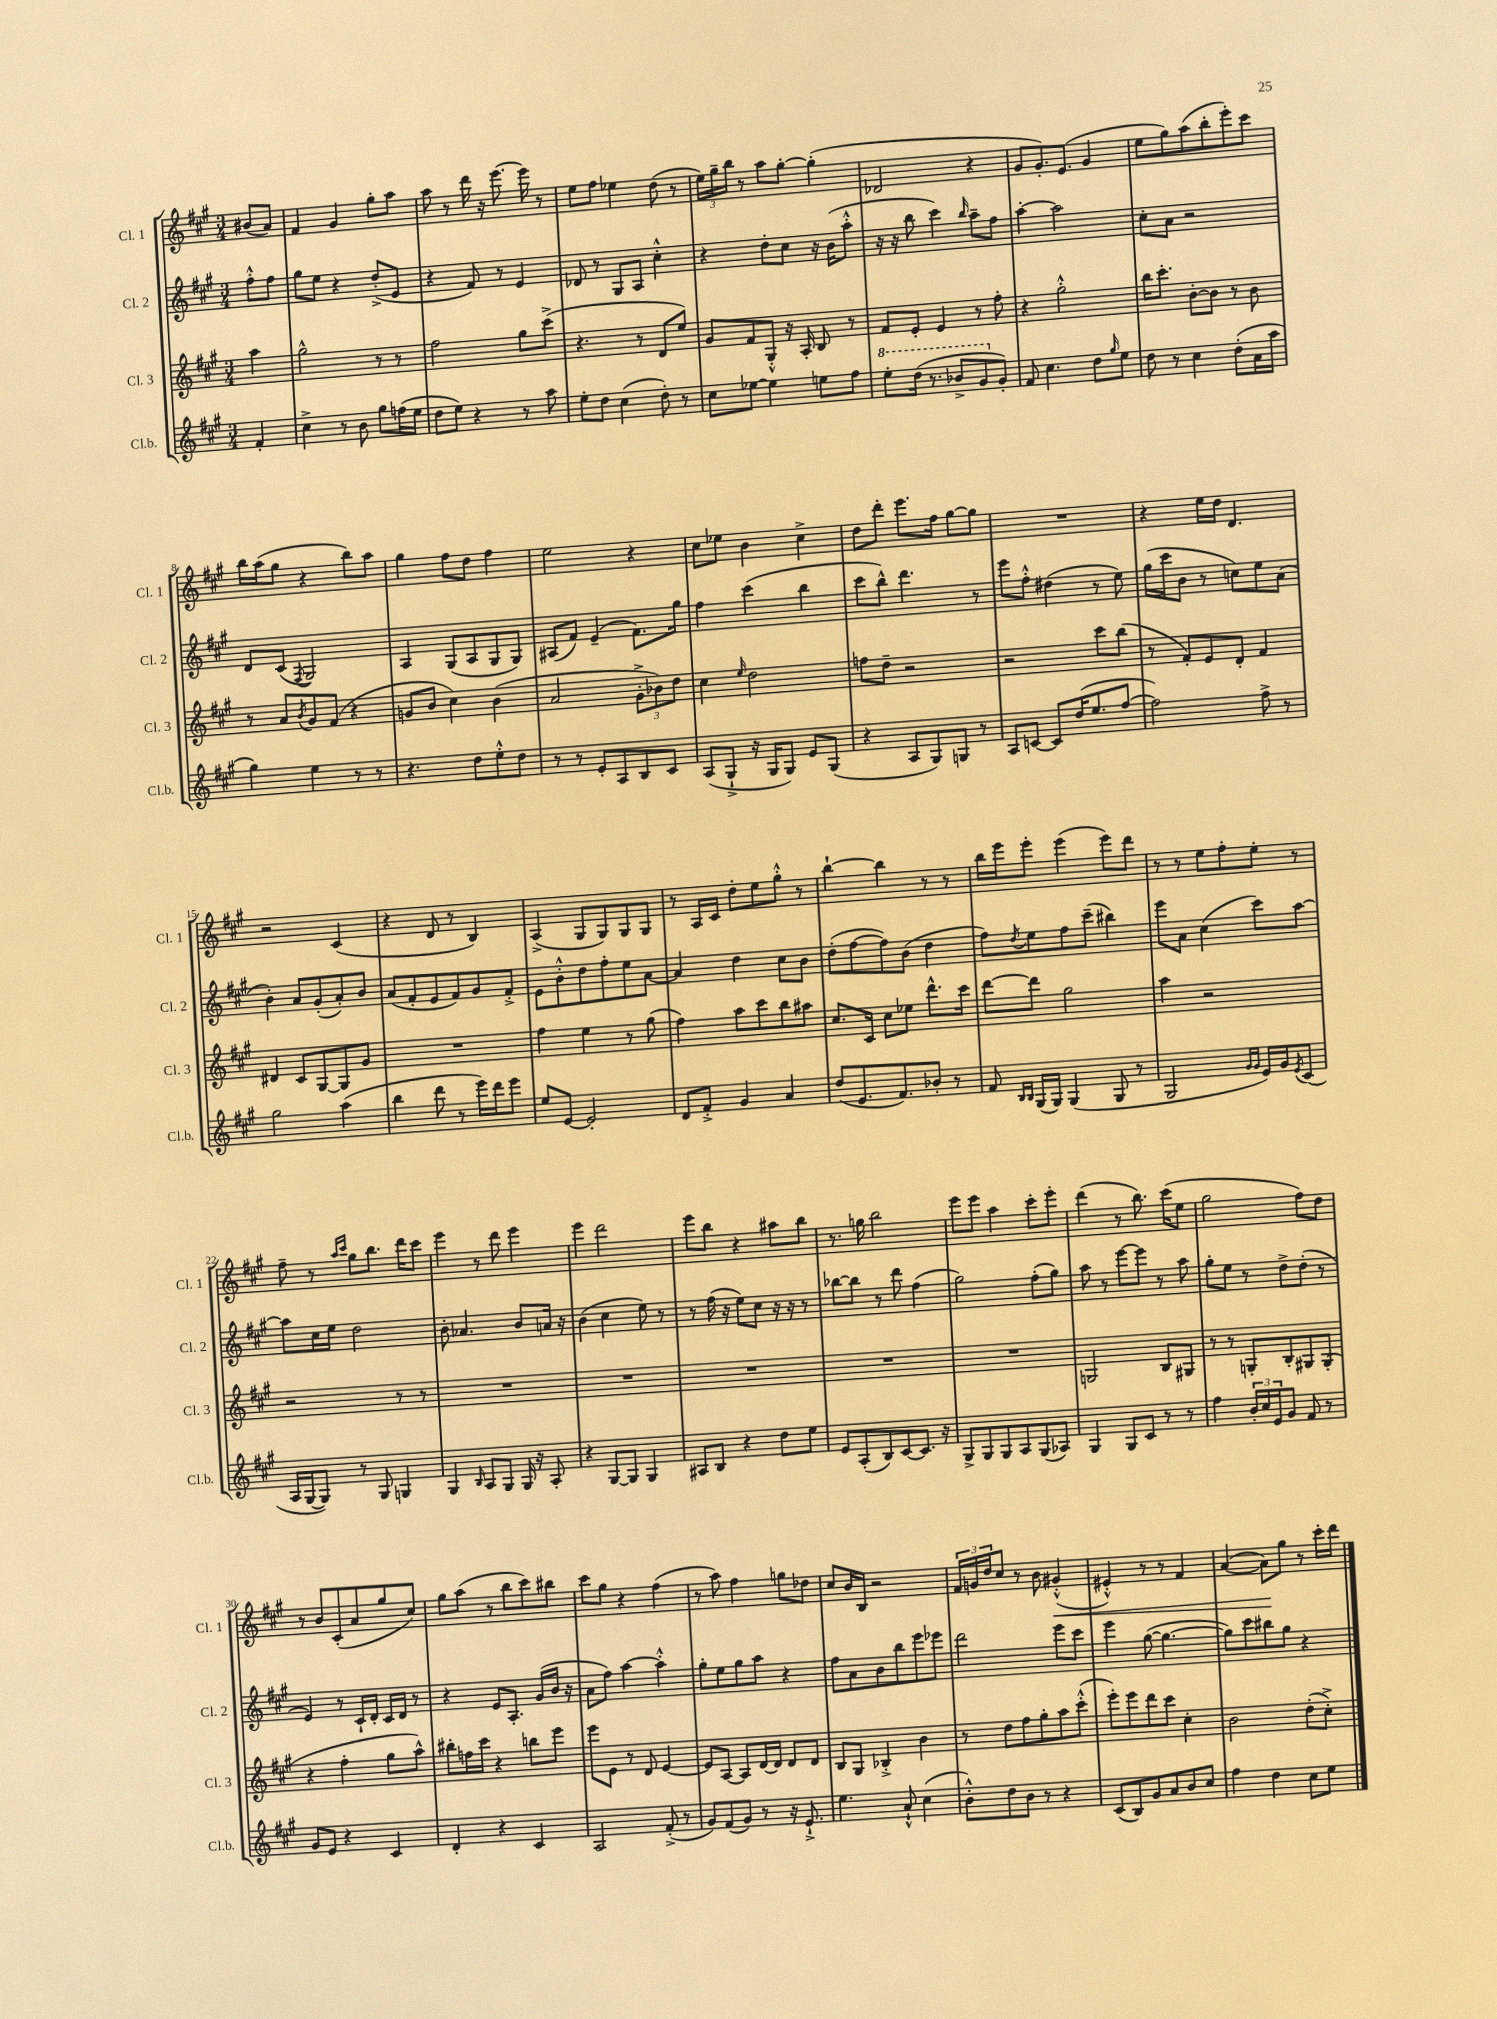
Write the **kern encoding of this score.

**kern	**kern	**kern	**kern	**dynam
*part4	*part3	*part2	*part1	*part1
*staff4	*staff3	*staff2	*staff1	*staff1
*I"Cl.b.	*I"Cl. 3	*I"Cl. 2	*I"Cl. 1	*
*I'Cl.b.	*I'Cl. 3	*I'Cl. 2	*I'Cl. 1	*
*clefG2	*clefG2	*clefG2	*clefG2	*
*k[f#c#g#]	*k[f#c#g#]	*k[f#c#g#]	*k[f#c#g#]	*
*M3/4	*M3/4	*M3/4	*M3/4	*
=	=	=	=	=
4f#'/	4aa\	8ff#'^^\L	(8b#X/L	.
.	.	8ff#\J	8a/J)	.
=1	=1	=1	=1	=1
4cc#^\	2gg#^^\	8gg#\L	4f#/	.
.	.	8ee\J	.	.
8r	.	4r	4g#/	.
8b\	.	.	.	.
8gg#\L	8r	(8dd'^/L	8gg#'\L	.
(16ffn\L	8r	8e/J	8aa\J	.
16ee\JJ	.	.	.	.
=2	=2	=2	=2	=2
8dd\L	2ff#\	4r	8aa\	.
8ee\J)	.	.	8r	.
4r	.	8f#/)	16ddd\	.
.	.	.	16r	.
.	.	8r	[8.eee\	.
8r	8gg#\L	4e/	.	.
.	.	.	16eee\]	.
8aa\	(8ccc#^\J	.	8r	.
=3	=3	=3	=3	=3
8ee'\L	4.r	8d-X/	8ee\L	.
8dd\J	.	8r	8ff#\J	.
(4cc#\	.	8G#/L	4ee-X\	.
.	8r	8A/J	.	.
8dd'\)	8d/L	4cc#'^^\	(8dd\	.
8r	8ee/J)	.	8r	.
=4	=4	=4	=4	=4
8cc#\L	8g#/L	4r	24ee\LL)	.
.	.	.	24gg#~\	.
.	.	.	24bb\JJ	.
[8ee-X\J	8f#/	.	8r	.
4ee-\]	8G#'^^/J	8dd'\L	8aa\L	.
.	16r	8cc#\J	[8gg#'\J	.
.	16A'/	.	.	.
8een\L	8B/	16r	(4gg#'\]	.
.	.	(16b\KL	.	.
8ff#\J	8r	8aa'^^\J	.	.
=5	=5	=5	=5	=5
*8va	*	*	*	*
8eee'\L	8f#/L	16r	2d-X/	.
.	.	16r	.	.
(16ddd\Jk	8e'/J	8bb\	.	.
8.r	.	.	.	.
.	4e/	4ccc#\)	.	.
8bb-X^/L	.	.	.	.
.	.	16qqbb/	.	.
8gg#/	8r	8aa~\L	4r	.
*X8va	*	*	*	*
8g#'/J)	8ff#'\	8ff#\J	.	.
=6	=6	=6	=6	=6
8f#/	4r	[4aa'\	8g#/L	.
4.cc#\	.	.	8.g#'/)	.
.	2gg#'^^\	2aa\]	.	.
.	.	.	(8.e/J	.
8dd\L	.	.	4g#/	.
16qqgg#/	.	.	.	.
8ee\J	.	.	.	.
=7	=7	=7	=7	=7
8dd\	16bb\KL	8cc#'\L	8ee\L	.
.	8.ccc#'\J	.	.	.
8r	.	8a\J	8gg#\)	.
4cc#\	[8b'\L	2r	(8aa\	.
.	8b\J]	.	8bb'\	.
(8dd'\L	8r	.	8eee'\)	.
16a\L	8b\	.	8ccc#\J	.
16aa\JJ	.	.	.	.
!!LO:LB:g=z
=8	=8	=8	=8	=8
4gg#\)	8r	8d/L	16bb\LL	.
.	.	.	(16aa\J	.
.	8a/L	(8c#/J	8gg#\J	.
.	8qb/	8qF#/	.	.
4ee\	8g#/	2G#/)	4r	.
.	(8f#/J	.	.	.
8r	4r	.	8bb\L)	.
8r	.	.	8aa\J	.
=9	=9	=9	=9	=9
4.r	8gn/L	4A/	4gg#\	.
.	8b/J	.	.	.
.	4cc#\)	(8G#/L	8ff#\L	.
8dd\L	.	8A/	8dd\J	.
8ee'^^\	(4b\	8G#/	4ff#\	.
8dd\J	.	8G#/J)	.	.
=10	=10	=10	=10	=10
8r	2a/	(8A#X/L	2ee\	.
8r	.	8f#/J)	.	.
8e'/L	.	(4e~/	.	.
8A/	.	.	.	.
8B/	12g#'^\L	8.f#\L)	4r	.
.	12b-X\)	.	.	.
8c#/J	.	.	.	.
.	12dd\J	.	.	.
.	.	16gg#\Jk	.	.
=11	=11	=11	=11	=11
(8A/L	4cc#\	4ff#\	8cc#\L	.
8G#`^/J	.	.	8ee-X\J	.
.	16qqee/	.	.	.
16r	2dd\	(4ccc#\	4b\	.
16G#/KL	.	.	.	.
8G#/J)	.	.	.	.
8e/L	.	4bb\	4cc#^\	.
(8G#/J	.	.	.	.
=12	=12	=12	=12	=12
4r	8ffn\L	8ccc#\L	8dd\L	.
.	8dd~\J	8bb^^\J)	8ddd'\J	.
8A/L	2r	4.ddd\	8.eee\L	.
8G#/)	.	.	.	.
.	.	.	16ff#\Jk	.
8Gn/J	.	.	[8gg#\L	.
8r	.	8r	8gg#\J]	.
=13	=13	=13	=13	=13
8A/L	2r	8eee\L	2.r	.
[8cn/J	.	8ff#'^^\J	.	.
8c/L]	.	(4dd#X\	.	.
(16dd/K	.	.	.	.
8.ee/	.	.	.	.
.	8ccc#\L	8r	.	.
[8ff#/J	(8bb\J	8ee\)	.	.
=14	=14	=14	=14	=14
2ff#\])	8r	(16gg#\LL	4r	.
.	.	16ccc#\J	.	.
.	8f#'/L)	8b\J	.	.
.	8e/	8r	16ee\LL	.
.	.	.	16dd\JJ	.
.	8d'/J	8ccn\L)	4.d/	.
8ff#^\	4f#/	8ee\	.	.
8r	.	(8a\J	.	.
!!LO:LB:g=z
=15	=15	=15	=15	=15
2gg#\	4d#X/	4b'\)	2r	.
.	8c#/L	8a/L	.	.
.	[8G#/	(8g#'/	.	.
(4aa\	8G#/]	8a'/)	(4c#/	.
.	8g#/J	8b/J	.	.
=16	=16	=16	=16	=16
4bb\	2.r	(8a/L	4r	.
.	.	8f#'/	.	.
8ddd\	.	8e/	8d/	.
8r	.	8f#/)	8r	.
16eee\LL)	.	8g#/	4B/)	.
16ddd\J	.	.	.	.
8eee\J	.	8f#'^/J	.	.
=17	=17	=17	=17	=17
8ee/L	4ff#\	8e\L	(4A^/	.
[8e/J	.	8b'^^\	.	.
2e'/]	4ee\	8dd\	8G#/L	.
.	.	8ff#'\	8G#/)	.
.	8r	8ee\	8G#/	.
.	(8gg#\	[8a\J	8G#/J	.
=18	=18	=18	=18	=18
8d/L	4ff#\)	4a/]	8r	.
8f#'^/J	.	.	16A/LL	.
.	.	.	16c#/JJ	.
4g#/	8aa\L	4dd\	8dd'\L	.
.	8ccc#\	.	8ee\	.
4a/	8bb\	8cc#\L	8gg#'^^\J	.
.	8aa#X\J	8b\J	8r	.
=19	=19	=19	=19	=19
(8dd/L	8.cc#/L	(8dd'\L	[4bb`\	.
8.e/	.	[8ff#\	.	.
.	16c#/Jk	.	.	.
.	8cc#\L	8ff#\])	4bb\]	.
8.f#/)	.	.	.	.
.	8ee-X\J	(8b\J	.	.
8b-X'/J	8.ddd^^\L	4dd\	8r	.
8r	.	.	8r	.
.	16ccc#\Jk	.	.	.
=20	=20	=20	=20	=20
8f#/	[8ddd\L	8ff#\L)	16bb\LL	.
.	.	.	16eee\J	.
16qqB/LL	.	.	.	.
16qqB/JJ	.	8qdd/	.	.
(16G#/LL	8ddd\J]	8ee\	8eee'\J	.
16G#/JJ)	.	.	.	.
(4G#/	2gg#\	8ff#\	(4eee\	.
.	.	(8ccc#~\J	.	.
8G#/	.	4bb#X\)	8eee\L)	.
8r	.	.	8ddd\J	.
=21	=21	=21	=21	=21
2G#/	4aa\	8eee\L	8r	.
.	.	8a\J	8r	.
.	2r	(4cc#\	8ee\L	.
.	.	.	8ff#'\	.
16qqg#/LL	.	.	.	.
16qqg#/JJ	.	.	.	.
16e/LL)	.	8ccc#\L)	8ee'\J	.
16g#/J	.	.	.	.
8qe/	.	.	.	.
(8c#/J	.	[8aa\J	8r	.
!!LO:LB:g=z
=22	=22	=22	=22	=22
16A/LL	2r	8aa\L]	8ff#~\	.
[16G#/J	.	.	.	.
8G#/J])	.	16cc#\L	8r	.
.	.	16ee\JJ	.	.
.	.	.	16qqaa/LL	.
.	.	.	16qqccc#/JJ	.
8r	.	2dd\	8gg#\L	.
8G#/	.	.	8.bb\J	.
4Gn/	8r	.	.	.
.	.	.	16ddd\KL	.
.	8r	.	8ccc#\J	.
=23	=23	=23	=23	=23
4G#/	2.r	8b'\	4eee\	.
.	.	4.a-X/	.	.
16qqB/	.	.	.	.
8A/L	.	.	8r	.
8G#/J	.	.	8ddd\	.
16G#/	.	8b/L	4eee\	.
16r	.	.	.	.
8A'/	.	16an/Jk	.	.
.	.	16r	.	.
=24	=24	=24	=24	=24
4r	2.r	(4b\	4eee\	.
[8G#/L	.	4cc#\	2ddd\	.
8G#/J]	.	.	.	.
4G#/	.	8ee\)	.	.
.	.	8r	.	.
=25	=25	=25	=25	=25
8A#X/L	2.r	8r	8eee\L	.
8B/J	.	(16ff#\	8bb\J	.
.	.	16r	.	.
4r	.	8ee\L)	4r	.
.	.	8cc#\J	.	.
8dd\L	.	16r	8aa#X\L	.
.	.	16r	.	.
8ee\J	.	8r	8bb\J	.
=26	=26	=26	=26	=26
8e/L	2.r	[8bb-X\L	8.r	.
(8A'/	.	8bb-\J]	.	.
.	.	.	16ggn\	.
8B/)	.	8r	2bb\	.
[8c#/	.	8ddd\	.	.
8.c#/J]	.	(4ff#\	.	.
16r	.	.	.	.
=27	=27	=27	=27	=27
8G#^/L	2.r	2gg#\)	8eee\L	.
8G#/	.	.	8eee\J	.
8G#/	.	.	4aa\	.
8A/	.	.	.	.
(8G#/	.	(8ff#'\L	8ccc#'\L	.
8A-X/J)	.	8gg#\J)	8eee'\J	.
=28	=28	=28	=28	=28
4G#/	2Gn/	8aa\	(4ddd\	.
.	.	8r	.	.
8G#/L	.	[8eee\L	8r	.
8c#/J	.	8eee\J]	8.bb\)	.
8r	8B/L	8r	.	.
.	.	.	(16ccc#\KL	.
8r	8G#X/J	8aa\	8ee\J	.
=29	=29	=29	=29	=29
4ff#\	8r	8gg#'\L	2gg#\	.
.	8r	8ee\J	.	.
24b'/LL	8Gn'/L	8r	.	.
24cc#/	.	.	.	.
24e/J	.	.	.	.
8g#/J	8B'/	8dd^\L	.	.
8f#/	8G#X/	(8dd'\J	8ff#\L)	.
8r	(8G#'/J	8r	8dd\J	.
!!LO:LB:g=z
=30	=30	=30	=30	=30
8g#/L	4r	4e/)	8r	.
8e/J	.	.	8b/L	.
4r	4ff#'\	8r	(8c#'/	.
.	.	16c#`/LL	8a/	.
.	.	16d'/JJ	.	.
4c#/	8gg#\L	16c#/LL	8gg#/	.
.	.	16d/JJ	.	.
.	8aa^^\J)	8r	8cc#/J)	.
=31	=31	=31	=31	=31
4d'/	8bb#X'\L	4r	8gg#\L	.
.	16ffn\L	.	(8aa\J	.
.	16ccc#\JJ	.	.	.
4r	4r	8e/L	8r	.
.	.	8.A'/J	8bb\L	.
4c#/	8bbn\L	.	8ccc#\)	.
.	.	(16g#/LL	.	.
.	8eee\J	16b/JJ	8bb#X\J	.
.	.	16r	.	.
=32	=32	=32	=32	=32
2A/	8eee\L	8a\L	8ccc#\L	.
.	8e\J	8ff#\J)	8gg#\J	.
.	8r	[4aa\	4r	.
.	8d/	.	.	.
(8f#'^/	[4e/	4aa'^^\]	(4ff#\	.
8r	.	.	.	.
=33	=33	=33	=33	=33
8g#/L)	8e/L]	8gg#'\L	8r	.
(8f#/	[8A/J	8ee\	8aa\)	.
8g#/J)	8A/L]	8gg#\	4ff#\	.
8r	[16d/L	8aa\J	.	.
.	16d/JJ]	.	.	.
16r	8d/L	4r	8ggn\L	.
8.e`^/	.	.	.	.
.	8d/J	.	8dd-X\J	.
=34	=34	=34	=34	=34
4.ee\	8B/L	8ff#\L	8cc#/L	.
.	8G#/J	8a\	16b/L	.
.	.	.	16B/JJ	.
.	4B-X'^/	8b\	2r	.
8a`^^/	.	8bb\	.	.
(4cc#\	4b\	8eee\	.	.
.	.	8eee-X\J	.	.
=35	=35	=35	=35	=35
8b'^^\L)	8r	2ddd\	24f#/LL	.
.	.	.	24gn/	.
.	.	.	24dd/J	.
8dd\	8dd\L	.	8cc#/J	.
8b\J	8ff#\	.	8r	.
8r	8gg#'\	.	8b\	.
!	!	!	!	!LO:HP:b
4r	8aa\	8eee\L	(4g#X'^^/	<
.	(8ccc#'^^\J	8ccc#\J	.	.
=36	=36	=36	=36	=36
(8c#/L	8eee'\L)	4eee\	4e#X'^^/)	.
8B/)	8eee\	.	.	.
8g#/	8ddd\	([8gg#\	8r	.
8a/	8ccc#\J	4.gg#\_	8r	.
8b/	4cc#'\	.	4f#/	.
8cc#/J	.	.	.	.
=37	=37	=37	=37	=37
4ff#\	2b\	8gg#\L])	([4a/	.
.	.	8ccc#\	.	.
4dd\	.	8bb#X\	8a\L])	.
.	.	8gg#\J	8gg#\J	[
8cc#\L	(8dd'\L	4r	8r	.
8ee\J	8cc#'^\J)	.	16ccc#'\LL	.
.	.	.	16ddd\JJ	.
==	==	==	==	==
*-	*-	*-	*-	*-
